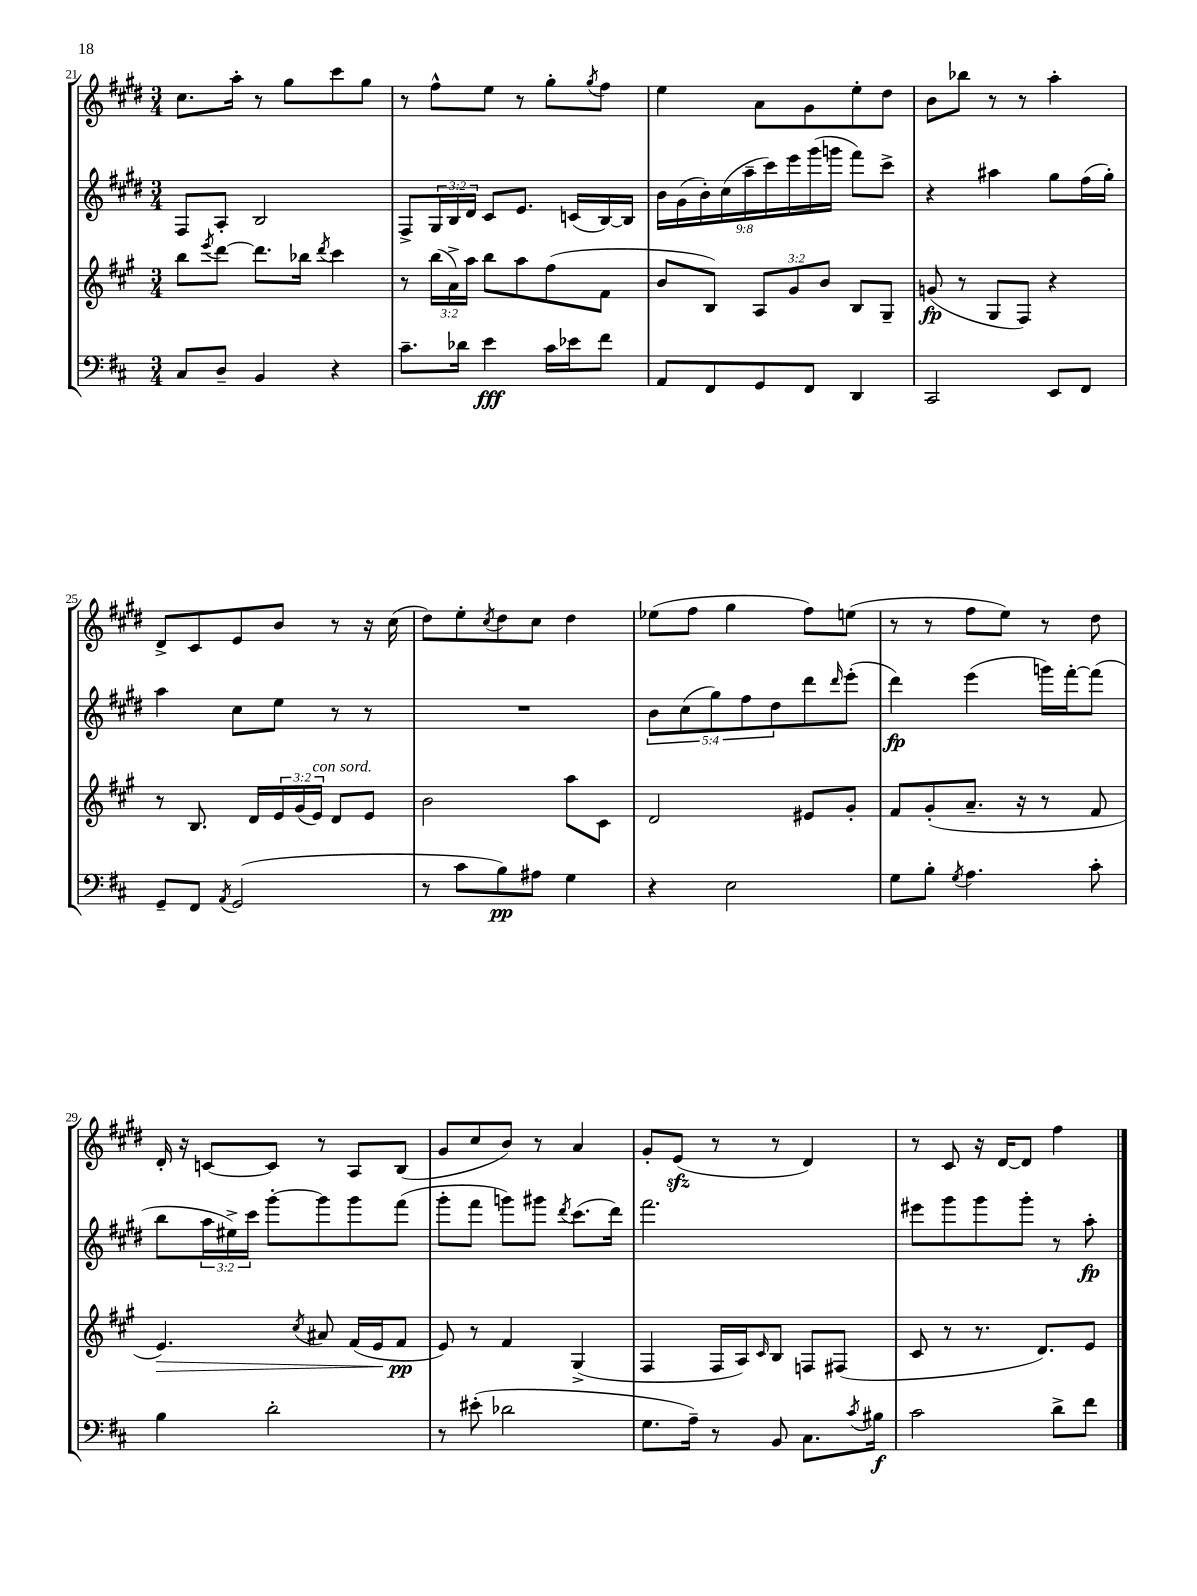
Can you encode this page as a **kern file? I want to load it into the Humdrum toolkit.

**kern	**dynam	**kern	**dynam	**kern	**dynam	**kern
*part4	*part4	*part3	*part3	*part2	*part2	*part1
*staff4	*staff4	*staff3	*staff3	*staff2	*staff2	*staff1
*clefF4	*	*clefG2	*	*clefG2	*	*clefG2
*k[f#c#]	*	*k[f#c#g#]	*	*k[f#c#g#d#]	*	*k[f#c#g#d#]
*M3/4	*	*M3/4	*	*M3/4	*	*M3/4
=21	=21	=21	=21	=21	=21	=21
8C#/L	.	8bb\L	.	8F#/L	.	8.cc#\L
.	.	8qeee/	.	.	.	.
8D~/J	.	[8ddd\J	.	8A'/J	.	.
.	.	.	.	.	.	16aa'\Jk
4BB/	.	8.ddd\L]	.	2B/	.	8r
.	.	.	.	.	.	8gg#\L
.	.	16bb-X\Jk	.	.	.	.
.	.	8qddd/	.	.	.	.
4r	.	4ccc#\	.	.	.	8ccc#\
.	.	.	.	.	.	8gg#\J
=22	=22	=22	=22	=22	=22	=22
8.c#~\L	.	8r	.	8F#^/L	.	8r
.	.	(24bb\LL	.	24G#/L	.	8ff#^^\L
.	.	24a^\)	.	24B/	.	.
16d-X\Jk	.	.	.	.	.	.
.	.	24aa\JJ	.	24d#/JJ	.	.
4e\	fff	8bb\L	.	8c#/L	.	8ee\J
.	.	8aa\	.	8.e/J	.	8r
16c#\LL	.	(8ff#\	.	.	.	8gg#'\L
16e-X\J	.	.	.	(16cn/LL	.	.
.	.	.	.	.	.	8qgg#/
8f#\J	.	8f#\J	.	[16B/)	.	8ff#\J
.	.	.	.	16B/JJ]	.	.
=23	=23	=23	=23	=23	=23	=23
8AA/L	.	8b/L	.	18b\LL	.	4ee\
.	.	.	.	(18g#\	.	.
.	.	.	.	18b'\)	.	.
8FF#/	.	8B/J)	.	.	.	.
.	.	.	.	(18cc#\	.	.
.	.	.	.	18aa~\	.	.
8GG/	.	12A/L	.	.	.	8a\L
.	.	.	.	18ccc#\)	.	.
.	.	12g#/	.	18eee\	.	.
8FF#/J	.	.	.	.	.	8g#\
.	.	.	.	(18ggg#\	.	.
.	.	12b/J	.	.	.	.
.	.	.	.	18gggn\JJ	.	.
4DD/	.	8B/L	.	8fff#\L)	.	8ee'\
.	.	8G#~/J	.	8ccc#^\J	.	8dd#\J
=24	=24	=24	=24	=24	=24	=24
2CC#/	.	(8gn/	fp	4r	.	8b\L
.	.	8r	.	.	.	8bb-X\J
.	.	8G#/L	.	4aa#X\	.	8r
.	.	8F#/J)	.	.	.	8r
8EE/L	.	4r	.	8gg#\L	.	4aa'\
8FF#/J	.	.	.	(16ff#\L	.	.
.	.	.	.	16gg#'\JJ)	.	.
!!LO:LB:g=z
=25	=25	=25	=25	=25	=25	=25
8GG~/L	.	8r	.	4aa\	.	8d#^/L
8FF#/J	.	8.B/	.	.	.	8c#/
8qAA/	.	.	.	.	.	.
(2GG/	.	.	.	8cc#\L	.	8e/
.	.	16d/LL	.	.	.	.
.	.	24e/	.	8ee\J	.	8b/J
.	.	(24g#/	.	.	.	.
!	!	!LO:TX:a:i:t=con sord.	!	!	!	!
.	.	24e/JJ)	.	.	.	.
.	.	8d/L	.	8r	.	8r
.	.	8e/J	.	8r	.	16r
.	.	.	.	.	.	(16cc#\
=26	=26	=26	=26	=26	=26	=26
8r	.	2b\	.	2.r	.	8dd#\L)
8c#\L	.	.	.	.	.	8ee'\
.	.	.	.	.	.	8qcc#/
8B\)	pp	.	.	.	.	8dd#\
8A#X\J	.	.	.	.	.	8cc#\J
4G\	.	8aa\L	.	.	.	4dd#\
.	.	8c#\J	.	.	.	.
=27	=27	=27	=27	=27	=27	=27
4r	.	2d/	.	10b\L	.	(8ee-X\L
.	.	.	.	(10cc#\	.	.
.	.	.	.	.	.	8ff#\J
.	.	.	.	10gg#\)	.	.
2E\	.	.	.	.	.	4gg#\
.	.	.	.	10ff#\	.	.
.	.	.	.	10dd#\	.	.
.	.	8e#X/L	.	8ddd#\	.	8ff#\L)
.	.	.	.	16qqddd#/	.	.
.	.	8g#'/J	.	(8eee'\J	.	(8een\J
=28	=28	=28	=28	=28	=28	=28
8G\L	.	8f#/L	.	4ddd#\)	fp	8r
8B'\J	.	(8g#'/	.	.	.	8r
8qG/	.	.	.	.	.	.
4.A\	.	8.a~/J	.	(4eee\	.	8ff#\L
.	.	.	.	.	.	8ee\J)
.	.	16r	.	.	.	.
.	.	8r	.	16gggn\LL)	.	8r
.	.	.	.	[16fff#'\J	.	.
8c#'\	.	8f#/	.	(8fff#\J]	.	8dd#\
!!LO:LB:g=z
=29	=29	=29	=29	=29	=29	=29
!	!	!	!LO:HP:b	!	!	!
4B\	.	4.e/)	>	8bb\L	.	16d#'/
.	.	.	.	.	.	16r
.	.	.	.	24aa\L	.	[8cn/L
.	.	.	.	24ee#X^\)	.	.
.	.	.	.	24ccc#\JJ	.	.
2d'\	.	.	.	[8ggg#'\L	.	8c/J]
.	.	8qcc#/	.	.	.	.
.	.	8a#X/	.	8ggg#\]	.	8r
.	.	(16f#/LL	.	8ggg#\	.	8A/L
.	.	16e/J	.	.	.	.
.	.	8f#/J	] pp	(8fff#\J	.	(8B/J
=30	=30	=30	=30	=30	=30	=30
8r	.	8e/)	.	8ggg#'\L	.	8g#/L
(8e#X'\	.	8r	.	8fff#\J	.	8cc#/
2d-X\	.	4f#/	.	8gggn\L)	.	8b/J)
.	.	.	.	8ggg#X\J	.	8r
.	.	.	.	8qddd#/	.	.
.	.	(4G#^/	.	(8.ccc#\L	.	4a/
.	.	.	.	16ddd#\Jk)	.	.
=31	=31	=31	=31	=31	=31	=31
8.G\L	.	4F#/	.	2.fff#\	.	8g#'/L
.	.	.	.	.	.	(8ezz/J
16A~\Jk)	.	.	.	.	.	.
8r	.	16F#/LL	.	.	.	8r
.	.	16A/J)	.	.	.	.
.	.	16qqc#/	.	.	.	.
8BB/	.	8B/J	.	.	.	8r
8.C#\L	.	8Fn/L	.	.	.	4d#/)
.	.	(8F#X/J	.	.	.	.
8qc#/	.	.	.	.	.	.
16B#X\Jk	f	.	.	.	.	.
=32	=32	=32	=32	=32	=32	=32
2c#\	.	8c#/	.	8eee#X\L	.	8r
.	.	8r	.	8ggg#\	.	8c#/
.	.	8.r	.	8ggg#\	.	16r
.	.	.	.	.	.	[16d#/KL
.	.	.	.	8ggg#'\J	.	8d#/J]
.	.	8.d/L)	.	.	.	.
8d^\L	.	.	.	8r	.	4ff#\
8f#\J	.	8e/J	.	8aa'\	fp	.
==	==	==	==	==	==	==
*-	*-	*-	*-	*-	*-	*-
